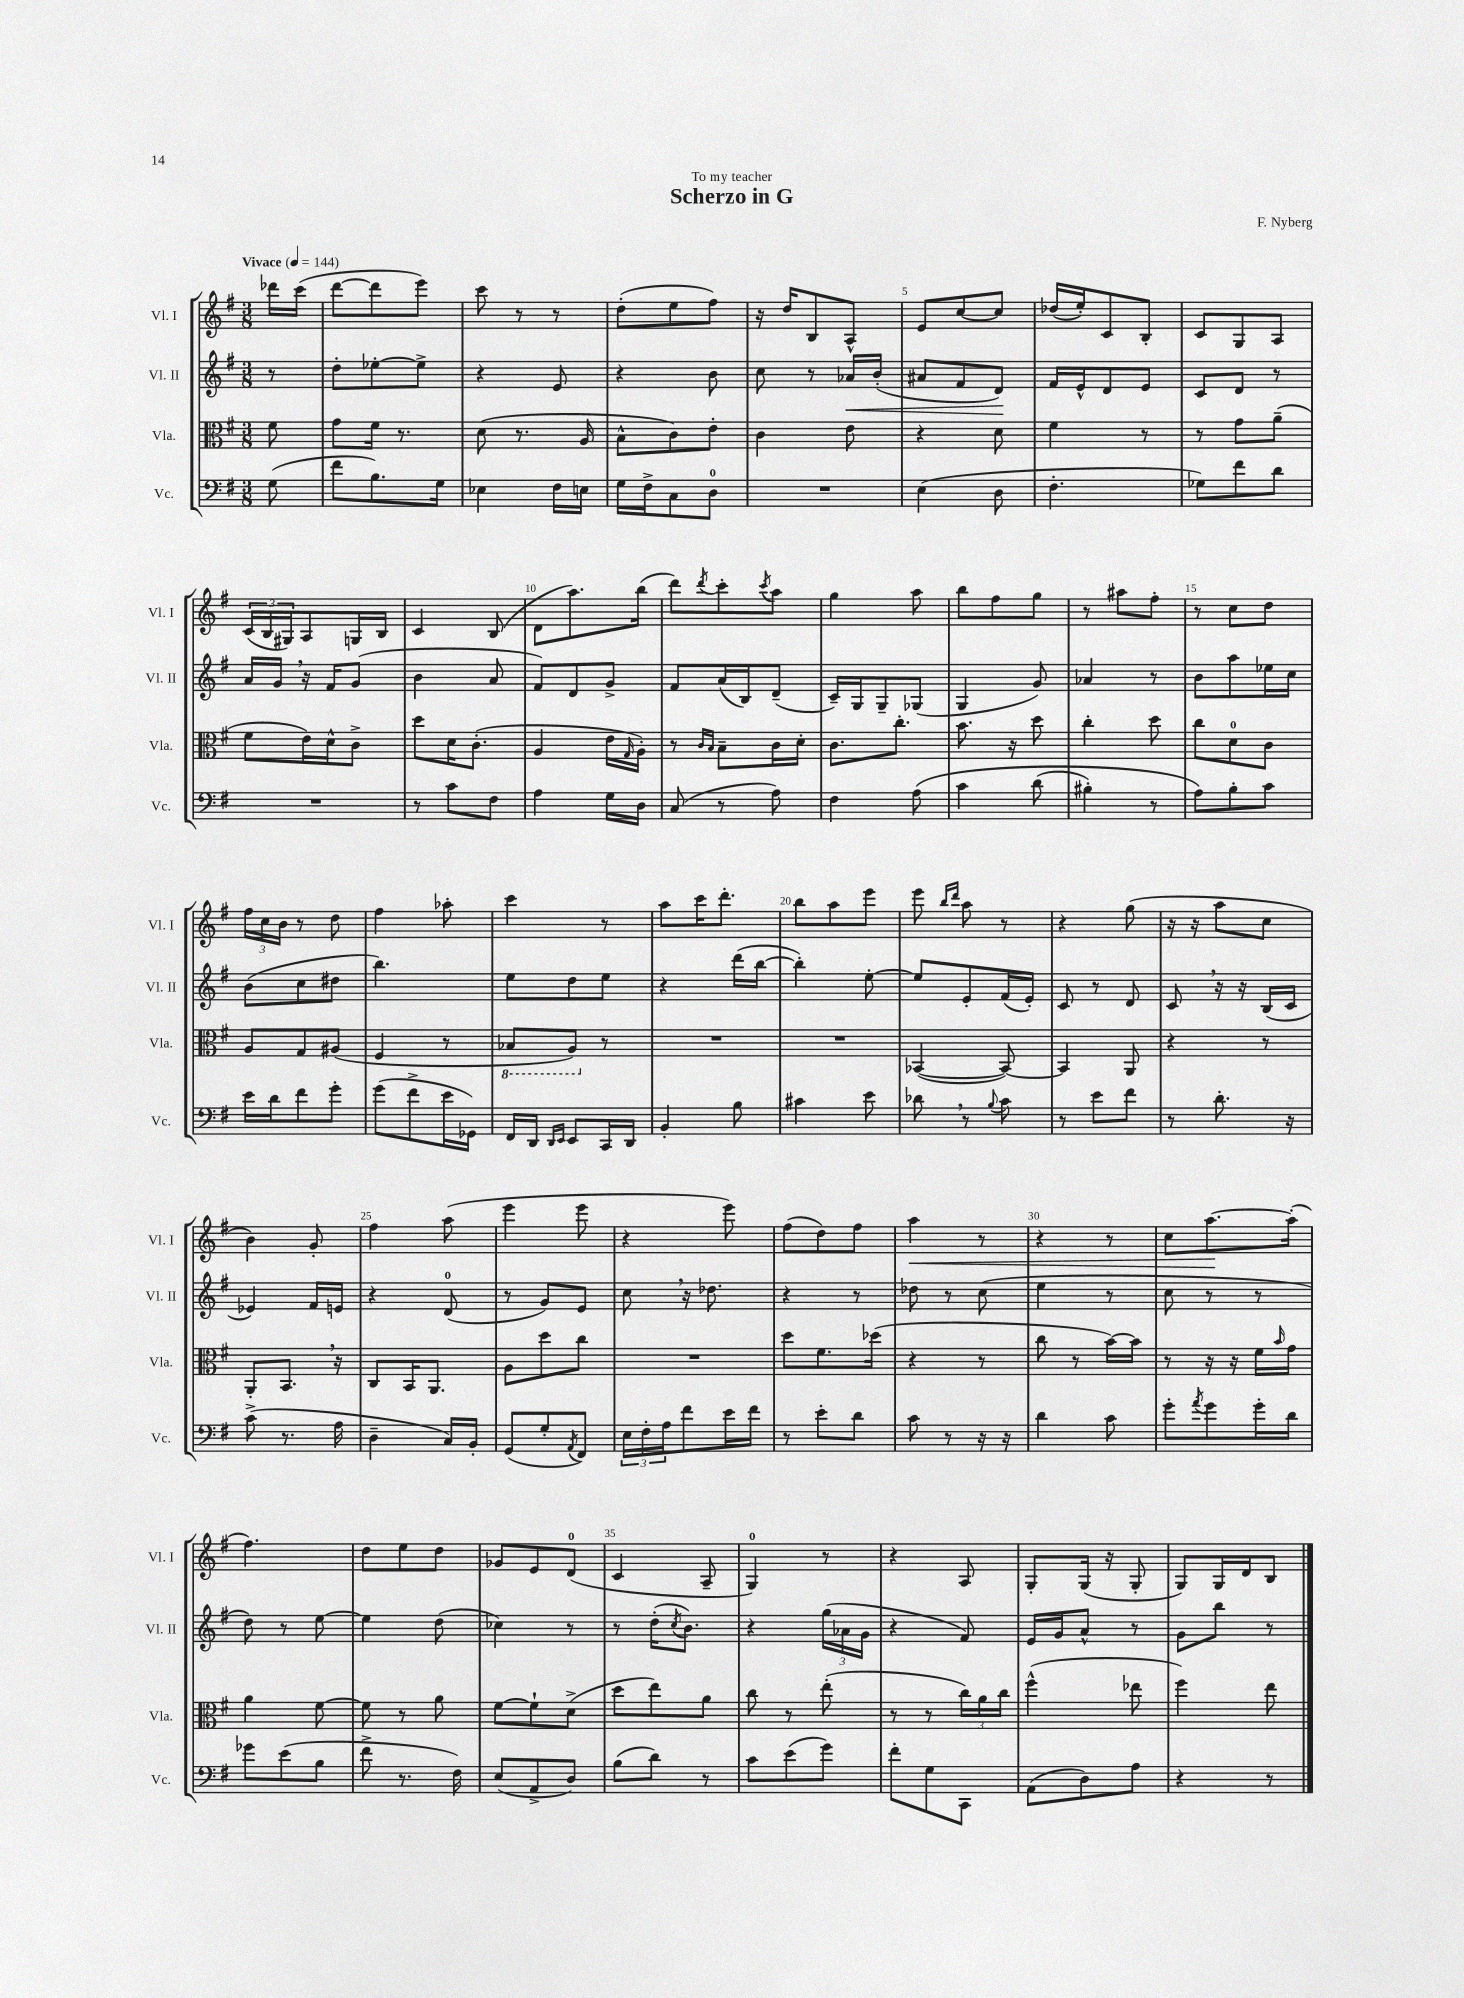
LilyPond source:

\header { title = "Scherzo in G" composer = "F. Nyberg" dedication = "To my teacher" }
<<
\new StaffGroup <<
\new Staff = "s0" \with { instrumentName = "Vl. I" shortInstrumentName = "Vl. I" } {
    \clef treble \key g \major \numericTimeSignature \time 3/8 \partial 8 \tempo "Vivace" 4 = 144
    des'''16 c'''16( |
    d'''8~ d'''8 e'''8) |
    c'''8 r8 r8 |
    d''8-.( e''8 fis''8) |
    r16 d''16 b8 a8-^ |
    e'8 c''8~ c''8 |
    des''16( e''16-.) c'8 b8-. |
    c'8 g8 a8 |
    \tuplet 3/2 { c'16( b16 gis16) } a8 g16 b16 |
    c'4 b8( |
    d'8 a''8.) b''16( |
    d'''8) \acciaccatura { d'''8 } c'''8-. \acciaccatura { c'''8 } a''8 |
    g''4 a''8 |
    b''8 fis''8 g''8 |
    r8 ais''8 fis''8-. |
    r8 c''8 d''8 |
    \tuplet 3/2 { fis''16 c''16 b'16 } r8 d''8 |
    fis''4 aes''8-. |
    c'''4 r8 |
    a''8 c'''16 d'''8.-. |
    b''8 a''8 e'''8 |
    e'''8 \grace { b''16 d'''16 } a''8 r8 |
    r4 g''8( |
    r16 r16 a''8 c''8 |
    b'4) g'8-. |
    fis''4 a''8( |
    e'''4 e'''8 |
    r4 e'''8) |
    fis''8( d''8) fis''8 |
    a''4\< r8 |
    r4 r8 |
    c''8 a''8.~\! a''16-.( |
    fis''4.) |
    d''8 e''8 d''8 |
    ges'8 e'8 d'8-0( |
    c'4 a8-- |
    g4-0) r8 |
    r4 a8 |
    g8-. g16( r16 g8-. |
    g8) g16 d'16 b8 \bar "|." |
}
\new Staff = "s1" \with { instrumentName = "Vl. II" shortInstrumentName = "Vl. II" } {
    \clef treble \key g \major \numericTimeSignature \time 3/8 \partial 8
    r8 |
    d''8-. ees''8~-. ees''8-> |
    r4 e'8 |
    r4 b'8 |
    c''8 r8 aes'16\< b'16-.( |
    ais'8 fis'8 d'8\!) |
    fis'16 e'16-^ d'8 e'8 |
    c'8 d'8 r8 |
    a'16 g'16 \breathe r16 fis'16 g'8( |
    b'4 a'8 |
    fis'8) d'8 g'8-> |
    fis'8 a'16( b16) d'8--( |
    c'16--) g16 g8-- ges8( |
    g4 g'8) |
    aes'4 r8 |
    b'8 a''8 ees''16 c''16 |
    b'8( c''8 dis''8 |
    b''4.) |
    e''8 d''8 e''8 |
    r4 d'''16( b''16~ |
    b''4-.) e''8~-. |
    e''8 e'8-. fis'16( e'16-.) |
    c'8 r8 d'8 |
    c'8 \breathe r16 r16 b16( c'16 |
    ees'4) fis'16 e'16 |
    r4 d'8-0( |
    r8 g'8) e'8 |
    c''8 \breathe r16 des''8. |
    r4 r8 |
    des''8 r8 c''8( |
    e''4 r8 |
    c''8 r8 r8 |
    d''8) r8 e''8~ |
    e''4 d''8( |
    ces''4) r8 |
    r8 d''16-.( \acciaccatura { c''8 } b'8.) |
    r4 \tuplet 3/2 { g''16( aes'16 g'16 } |
    r4 fis'8) |
    e'16 g'16 a'8-^ r8 |
    g'8 b''8 r8 \bar "|." |
}
\new Staff = "s2" \with { instrumentName = "Vla." shortInstrumentName = "Vla." } {
    \clef alto \key g \major \numericTimeSignature \time 3/8 \partial 8
    fis'8 |
    g'8 fis'16 r8. |
    d'8( r8. a16 |
    b8-^ c'8) e'8-. |
    c'4 e'8 |
    r4 d'8 |
    fis'4 r8 |
    r8 g'8 a'8--( |
    fis'8 e'16) d'16-^ c'8-> |
    d''8 d'16 c'8.-.( |
    a4 e'16 \grace { g16 } a16-.) |
    r8 \grace { c'16 b16 } b8-- c'16 d'16-. |
    c'8. c''8.-. |
    b'8. r16 d''8 |
    c''4-. d''8 |
    c''8 d'8-0 c'8 |
    a8 g8 ais8( |
    fis4 r8 |
    \ottava #-1 bes,8 a,8) \ottava #0 r8 |
    R4. |
    R4. |
    bes,4~( bes,8~) |
    bes,4 a,8 |
    r4 r8 |
    a,8-. b,8. \breathe r16 |
    c8 b,16 a,8. |
    a8 d''8 c''8 |
    R4. |
    d''8 fis'8. des''16( |
    r4 r8 |
    c''8 r8 b'16~) b'16 |
    r8 r16 r16 fis'16 \grace { b'16 } g'16 |
    a'4 fis'8~ |
    fis'8 r8 a'8 |
    fis'8~ fis'8-! d'8->( |
    d''8 e''8) a'8 |
    c''8 r8 e''8-.( |
    r8 r8 \tuplet 3/2 { c''16) a'16 c''16 } |
    fis''4-^( ees''8 |
    fis''4) e''8 \bar "|." |
}
\new Staff = "s3" \with { instrumentName = "Vc." shortInstrumentName = "Vc." } {
    \clef bass \key g \major \numericTimeSignature \time 3/8 \partial 8
    g8( |
    fis'8 b8.) g16 |
    ees4 fis16 e16 |
    g16 fis16-> c8 d8-0 |
    R4. |
    e4( d8 |
    fis4.-. |
    ges8) fis'8 d'8 |
    R4. |
    r8 c'8 fis8 |
    a4 g16 d16 |
    c8( r8 a8) |
    fis4 a8\( |
    c'4 d'8( |
    bis4-.) r8 |
    a8\) b8-. c'8 |
    e'16 d'16 fis'8 g'8-. |
    g'8( fis'8-> e'16 ges,16) |
    fis,16 d,16 \grace { d,16 e,16 } e,8 c,16 d,16 |
    b,4-. b8 |
    cis'4 e'8 |
    des'8 \breathe r8 \appoggiatura { b8 } c'8 |
    r8 e'8 fis'8 |
    r8 d'8.-. r16 |
    c'8->( r8. a16 |
    d4-- c16) b,16-. |
    g,8( g8-. \acciaccatura { a,8 } fis,8) |
    \tuplet 3/2 { e16 fis16-. a16 } fis'8 e'16 fis'16 |
    r8 e'8-. d'8 |
    c'8 r8 r16 r16 |
    d'4 c'8 |
    g'8-. \acciaccatura { a'8 } g'8 g'16-. d'16 |
    ges'8 e'8( b8 |
    fis'8-> r8. fis16) |
    e8( a,8-> d8) |
    b8( d'8) r8 |
    c'8 e'8( g'8) |
    fis'8-. g8 c,8 |
    a,8( d8) a8 |
    r4 r8 \bar "|." |
}
>>
>>
\layout { \context { \Score \override BarNumber.break-visibility = ##(#f #t #t) barNumberVisibility = #(every-nth-bar-number-visible 5) } }
